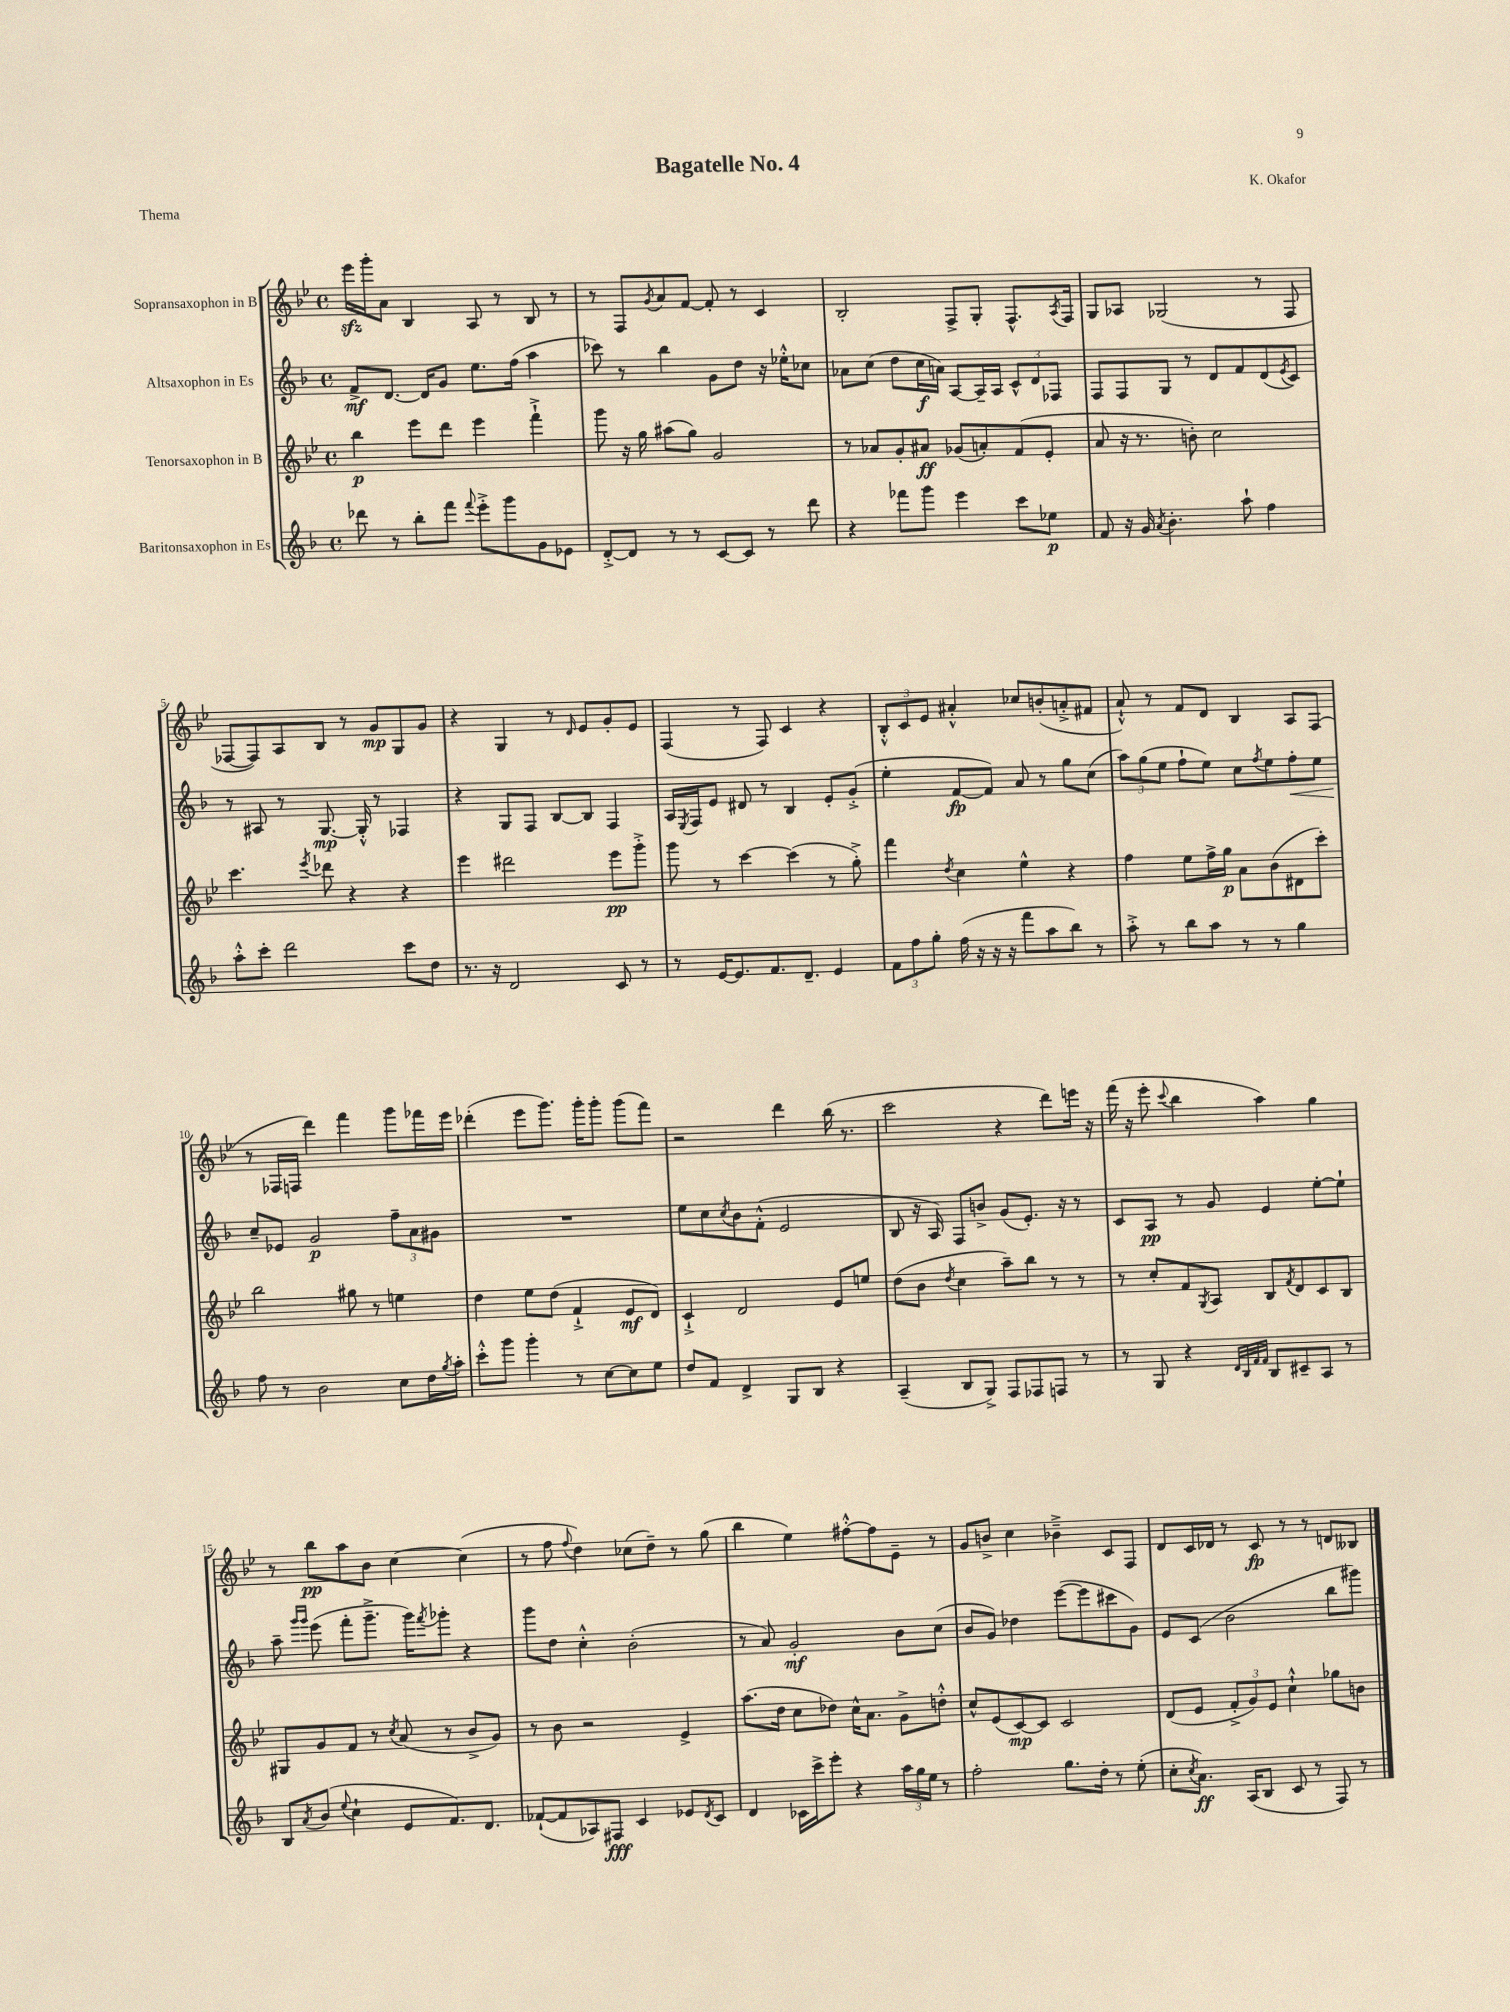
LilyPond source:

\header { title = "Bagatelle No. 4" composer = "K. Okafor" piece = "Thema" }
<<
\new StaffGroup <<
\new Staff = "s0" \with { instrumentName = "Sopransaxophon in B" } {
    \clef treble \key bes \major \defaultTimeSignature \time 4/4
    ees'''16\sfz g'''16-. a'8 bes4 a8 r8 bes8 r8 |
    r8 f8 \acciaccatura { g'8 } a'8 f'8~ f'8-. r8 c'4 |
    bes2-. f8-> g8-. f8.-^ \acciaccatura { a8 } f16 |
    g8 aes8 ges2( r8 f8 |
    fes8~ fes8) a8 bes8 r8 g'8\mp g8 g'8 |
    r4 g4 r8 \grace { d'16 } ees'8 g'8-. ees'8 |
    f4( r8 f8) c'4 r4 |
    \tuplet 3/2 { bes8-.-^ c'8 ees'8 } ais'4-.-^ ces''8 b'8-.( a'8-.-> fis'8 |
    a'8-!-^) r8 f'8 d'8 bes4 a8 f8( |
    r8 fes16 f16 d'''4) f'''4 g'''8 fes'''16 ees'''16 |
    des'''4-.( ees'''8 g'''8.) g'''16-. g'''8-. g'''8( f'''8) |
    r2 d'''4 bes''16( r8. |
    c'''2 r4 d'''8) e'''16 r16 |
    f'''16( r16 ees'''8-. \appoggiatura { c'''8 } bes''4 a''4) g''4 |
    r8 bes''8\pp a''8 bes'8 c''4~ c''4( |
    r8 f''8 \appoggiatura { f''8 } d''4) ces''8( d''8--) r8 g''8( |
    bes''4 ees''4) fis''8~-.-^ fis''8 ees'8-- r8 |
    g'8 b'8-> c''4 bes'4---> c'8 f8 |
    d'8 c'16 des'16 r8 c'8\fp r8 r8 d'8 beses8 \bar "|." |
}
\new Staff = "s1" \with { instrumentName = "Altsaxophon in Es" } {
    \clef treble \key f \major \defaultTimeSignature \time 4/4
    f'8->\mf d'8.~ d'16 g'8 e''8. f''16( a''4 |
    ces'''8) r8 bes''4 g'8 d''8 r16 ees''16-.-^ ces''8 |
    aes'8 c''8( d''8 c''16\f a'16) a8~ a16-- a16 \tuplet 3/2 { c'8-^ d'8 fes8 } |
    f8 f8 g8 r8 d'8 f'8 d'8( \acciaccatura { e'8 } c'8) |
    r8 ais8 r8 g8.~\mp g16-.-^ r8 fes4 |
    r4 g8 f8 bes8~ bes8 f4 |
    a16 \acciaccatura { e8 } f16 e'8 dis'8 r8 bes4 e'8-. g'8-.->( |
    e''4-. f'8~\fp f'8) a'8 r8 g''8 c''8( |
    \tuplet 3/2 { a''8) g''8( e''8 } f''8-! e''8) c''8 \acciaccatura { f''8 } e''8 f''8-.\< e''8 |
    c''8--\! ees'8 g'2\p \tuplet 3/2 { f''8-- a'8 gis'8 } |
    R1 |
    e''8 c''8 \acciaccatura { c''8 } bes'8 f'8-.-^( e'2 |
    bes8 r16 a16) f8 b'8-> g'8( e'8.-.) r16 r8 |
    c'8 a8\pp r8 g'8 e'4 e''8~-. e''8-! |
    a''8-- \grace { g'''16 g'''16 } e'''8( f'''8-. g'''8.---> g'''16) \acciaccatura { f'''8 } ges'''8-. r4 |
    g'''8 d''8 c''4-.-^ bes'2-.( |
    r8 a'8) g'2-.\mf bes'8 c''8( |
    bes'8 g'8) des''4 e'''8~( e'''8 cis'''8 g'8) |
    e'8 c'8( bes'2 bes''8 gis'''8) \bar "|." |
}
\new Staff = "s2" \with { instrumentName = "Tenorsaxophon in B" } {
    \clef treble \key bes \major \defaultTimeSignature \time 4/4
    bes''4\p ees'''8 d'''8 ees'''4 f'''4-!-> |
    g'''8 r16 g''16 ais''8( g''8) g'2 |
    r8 aes'8 g'8-. ais'8\ff ges'8( a'8-.) f'8( ees'8-. |
    a'8 r16 r8. b'8-.) c''2 |
    c'''4. \acciaccatura { ees'''8 } des'''8 r4 r4 |
    ees'''4 dis'''2 ees'''8\pp g'''8-.-> |
    g'''8 r8 c'''4~ c'''4( r8 g''8-.->) |
    f'''4 \acciaccatura { d''8 } c''4 ees''4-^ r4 |
    f''4 ees''8 f''16-> g''16\p a'8 bes'8( dis'8 c'''8-.) |
    bes''2 gis''8 r8 e''4 |
    d''4 ees''8 d''8( f'4-!-> ees'8\mf d'8) |
    c'4-!-> d'2 ees'8 e''8 |
    d''8( bes'8 \acciaccatura { d''8 } c''4 a''8--) bes''8 r8 r8 |
    r8 c''8-. f'8 \acciaccatura { g8 } a8 bes8 \acciaccatura { f'8 } d'8 c'8 bes8 |
    gis8 g'8 f'8 r8 \acciaccatura { c''8 } a'8( r8 bes'8-> g'8) |
    r8 bes'8 r2 ees'4-> |
    a''8.( d''16 c''8 des''8) c''16-^ a'8. g'8-> d''8-.-^ |
    c''8-^ ees'8( c'8~\mp) c'8 c'2 |
    d'8( ees'8 \tuplet 3/2 { f'8-.-> g'8) ees'8 } c''4-!-^ ges''8 b'8 \bar "|." |
}
\new Staff = "s3" \with { instrumentName = "Baritonsaxophon in Es" } {
    \clef treble \key f \major \defaultTimeSignature \time 4/4
    des'''8 r8 bes''8-. f'''8 \appoggiatura { f'''8 } e'''8-.-> g'''8 g'8 ees'8 |
    d'8~-.-> d'8 r8 r8 c'8~ c'8 r8 d'''8 |
    r4 fes'''8 g'''8 e'''4 c'''8 ees''8\p |
    f'8 r16 g'16 \acciaccatura { a'8 } bes'4.-. a''8-! f''4 |
    a''8-.-^ c'''8-. d'''2 c'''8 d''8 |
    r8. r16 d'2 c'8 r8 |
    r8 e'16~ e'8. f'8. d'8.-- e'4 |
    \tuplet 3/2 { f'8 f''8 g''8-. } f''16( r16 r16 r16 f'''8 a''8 bes''8) r8 |
    a''8-.-> r8 bes''8 a''8 r8 r8 g''4 |
    f''8 r8 bes'2 c''8 d''16 \acciaccatura { g''8 } a''16-. |
    c'''8-.-^ g'''8 g'''4-. r8 c''8~ c''8 e''8 |
    d''8 f'8 d'4-> g8 bes8 r4 |
    a4--( bes8 g8->) f8 fes8 f8 r8 |
    r8 g8 r4 \grace { d'32 bes32 f'32 f'32 } bes8 cis'8-- a8 r8 |
    bes8 \acciaccatura { a'8 } bes'8( \appoggiatura { e''8 } c''4-! e'8 f'8.) d'8. |
    fes'8~-!( fes'8 aes8) fis8\fff c'4 ees'8 \acciaccatura { d'8 } c'8 |
    d'4 ces'16 c'''16-> e'''8-. r4 \tuplet 3/2 { a''16 g''16 e''16 } r8 |
    f''2-. g''8. d''16-. r8 e''8-.( |
    c''8-. \acciaccatura { c''8 } a'8.\ff) a16( bes8 c'8 r8 f8) r8 \bar "|." |
}
>>
>>
